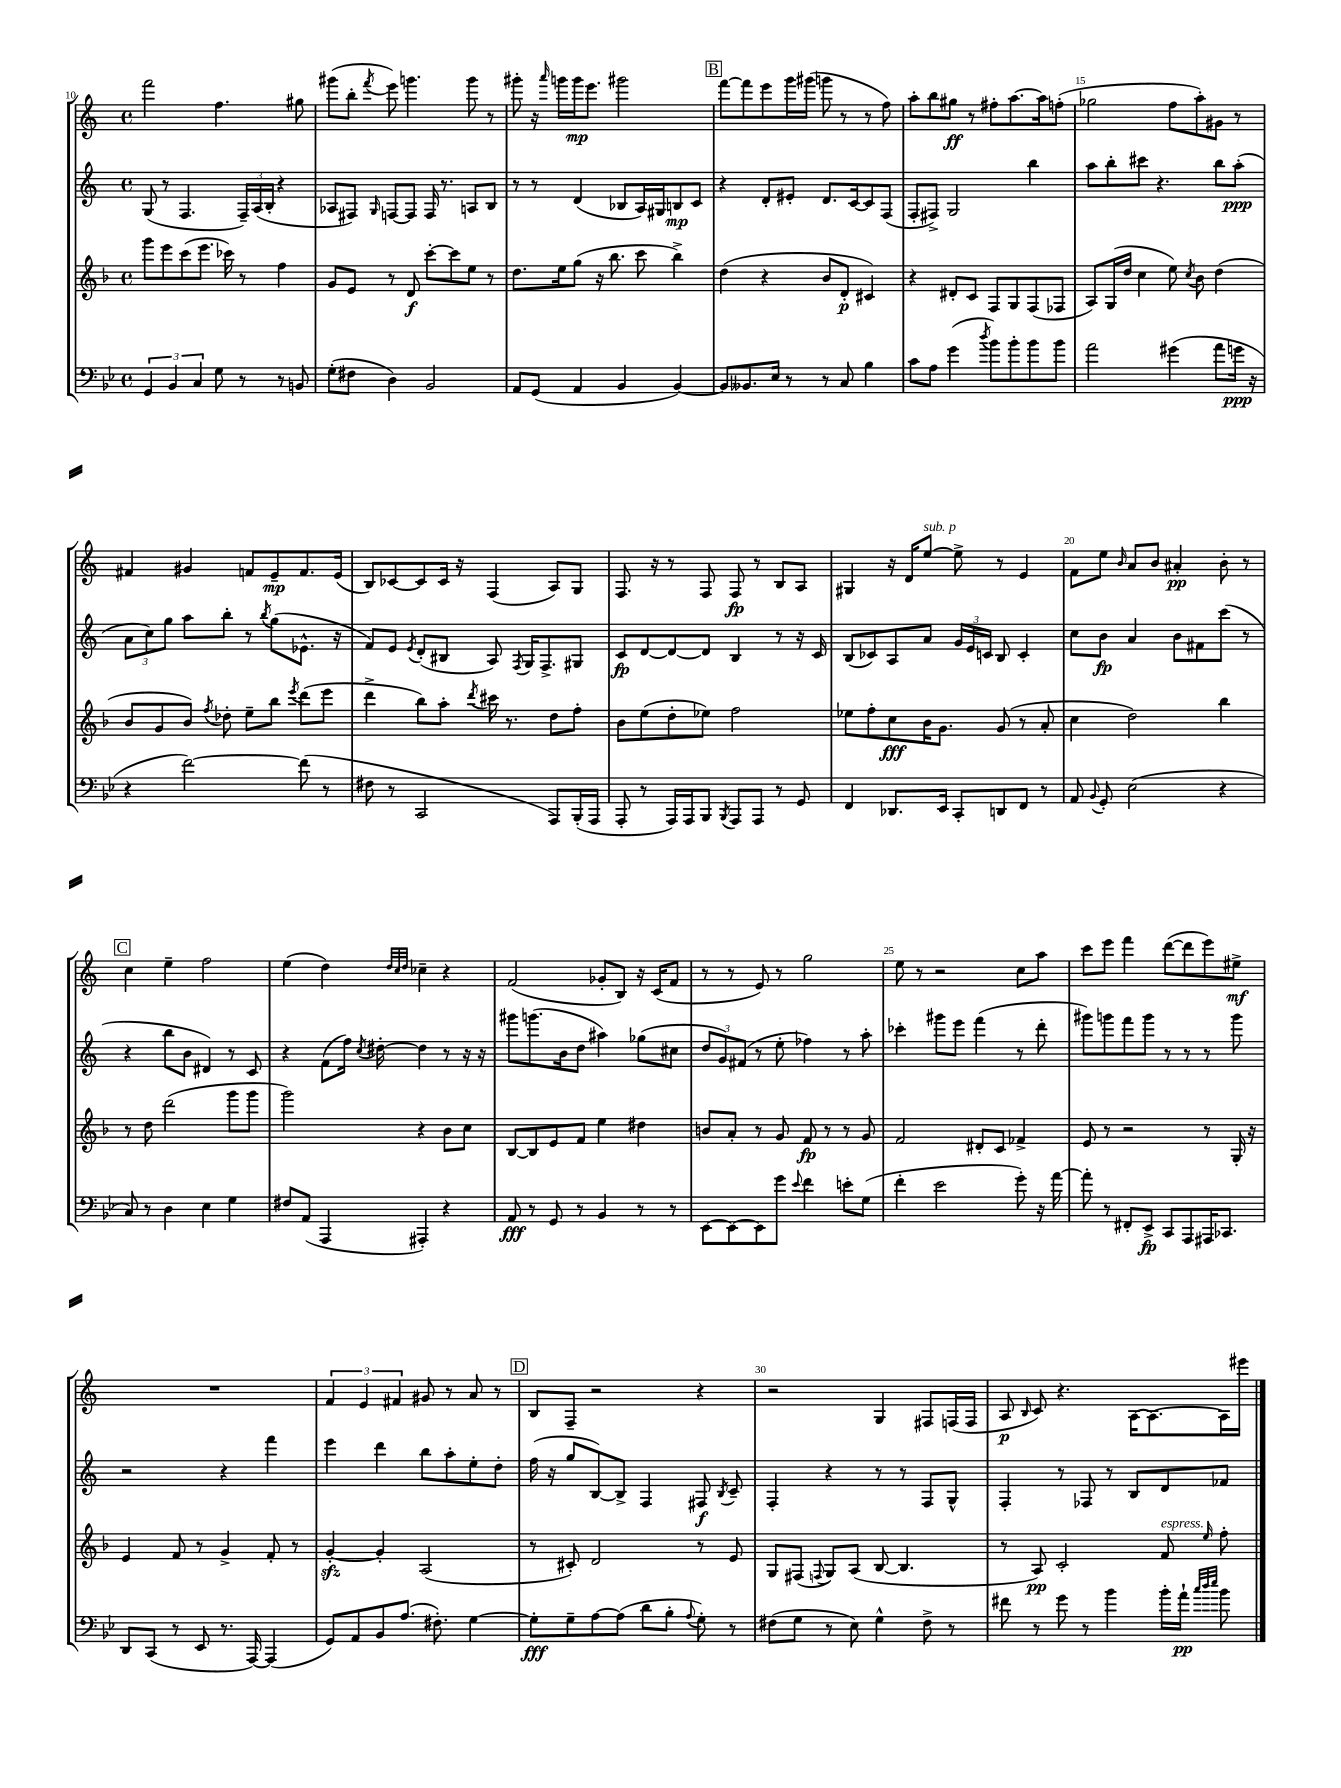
<<
\new StaffGroup <<
\new Staff = "s0" {
    \clef treble \key c \major \defaultTimeSignature \time 4/4
    \autoBeamOff f'''2 f''4. gis''8 |
    gis'''8[( b''8]-. \acciaccatura { f'''8 } e'''8) g'''4. g'''8 r8 |
    gis'''8-. r16 \grace { a'''16 } g'''16[ g'''16\mp e'''8.] gis'''2 |
    \mark \markup { \box "B" } f'''8[~ f'''8 e'''8 g'''16 gis'''16]( g'''8 r8 r8 f''8) |
    a''8[-. b''8 gis''8]\ff r8 fis''8[-. a''8.~ a''16 f''8]-.( |
    ges''2 f''8[ a''8-.) gis'8] r8 |
    fis'4 gis'4 f'8[ e'8--\mp f'8. e'16]( |
    b8[) ces'8~ ces'8 ces'16] r16 f4( a8[) g8] |
    f8. r16 r8 f8 f8\fp r8 b8[ a8] |
    gis4 r16 d'16[ e''8]~^\markup { \italic "sub. p" } e''8-> r8 e'4 |
    f'8[ e''8] \grace { b'16 } a'8[ b'8] ais'4-.\pp b'8-. r8 |
    \mark \markup { \box "C" } c''4 e''4-- f''2 |
    e''4( d''4) \grace { d''32[ c''32 d''32] } ces''4-- r4 |
    f'2( ges'8[-. b8]) r16 c'16[( f'8] |
    r8 r8 e'8) r8 g''2 |
    e''8 r8 r2 c''8[ a''8] |
    c'''8[ e'''8] f'''4 d'''8[~( d'''8 e'''8) eis''8]->\mf |
    R1 |
    \tuplet 3/2 { f'4 e'4 fis'4 } gis'8 r8 a'8 r8 |
    \mark \markup { \box "D" } b8[ f8]-- r2 r4 |
    r2 g4 fis8[ f16( f16] |
    a8\p \grace { b16 } c'8) r4. a16[~ a8.~ a16 eis'''16] \bar "|." |
}
\new Staff = "s1" {
    \clef treble \key c \major \defaultTimeSignature \time 4/4
    \autoBeamOff g8( r8 f4. \tuplet 3/2 { f16[--) a16( b16]-. } r4 |
    aes8[ fis8]) \grace { g16 } f8[~ f8] f16 r8. a8[ b8] |
    r8 r8 d'4( bes8[ a16) gis16 b8\mp c'8] |
    \mark \markup { \box "B" } r4 d'8[-. eis'8]-. d'8.[ c'16~ c'8 f8]( |
    f8[-. fis8]->) g2 b''4 |
    a''8[ b''8-. cis'''8] r4. b''8[ a''8]-.\ppp( |
    \tuplet 3/2 { a'8[ c''8) g''8] } a''8[ b''8]-. r8 \acciaccatura { b''8 } g''8[( ees'8.]-^ r16 |
    f'8[) e'8] \acciaccatura { e'8 } d'8[-.( bis8] a8) \acciaccatura { f8 } g16[ f8.-> gis8] |
    c'8[\fp d'8~ d'8~ d'8] b4 r8 r16 c'16 |
    b8[( ces'8) a8 a'8] \tuplet 3/2 { g'16[ e'16 c'16] } b8 c'4-. |
    c''8[ b'8]\fp a'4 b'8[ fis'8 c'''8]( r8 |
    \mark \markup { \box "C" } r4 b''8[ b'8] dis'4) r8 c'8 |
    r4 f'8[( f''16]) \acciaccatura { c''8 } dis''16~-. dis''4 r8 r16 r16 |
    gis'''8[ g'''8.( b'16 d''8] ais''4) ges''8[( cis''8] |
    \tuplet 3/2 { d''8[ g'8) fis'8]( } r8 e''8-. fes''4) r8 a''8-. |
    ces'''4-. gis'''8[ e'''8] f'''4( r8 d'''8-. |
    gis'''8[) g'''8 f'''8 g'''8] r8 r8 r8 g'''8 |
    r2 r4 f'''4 |
    e'''4 d'''4 b''8[ a''8-. e''8-. d''8]-. |
    \mark \markup { \box "D" } f''16( r16 g''8[ b8~) b8]-> f4 fis8\f \acciaccatura { b8 } c'8-- |
    f4-. r4 r8 r8 f8[ g8]-^ |
    f4-. r8 fes8 r8 b8[ d'8 fes'8] \bar "|." |
}
\new Staff = "s2" {
    \clef treble \key f \major \defaultTimeSignature \time 4/4
    \autoBeamOff g'''8[ e'''8 c'''8( e'''8.] ces'''16) r8 f''4 |
    g'8[ e'8] r8 d'8\f c'''8[~-. c'''8 e''8] r8 |
    d''8.[ e''16 g''8]( r16 bes''8. c'''8 bes''4->) |
    \mark \markup { \box "B" } d''4( r4 bes'8[ d'8]-.\p cis'4) |
    r4 dis'8[-. c'8] f8[ g8 f8( fes8] |
    a8[) g16( d''16] c''4 e''8) \acciaccatura { c''8 } bes'8 d''4( |
    bes'8[ g'8 bes'8]) \acciaccatura { f''8 } des''8-. e''8[-- bes''8] \acciaccatura { e'''8 } d'''8[( e'''8] |
    d'''4-> bes''8[) a''8]-. \acciaccatura { d'''8 } cis'''16 r8. d''8[ f''8]-. |
    bes'8[ e''8( d''8-. ees''8]) f''2 |
    ees''8[ f''8-. c''8\fff bes'16 g'8.] g'8( r8 a'8-. |
    c''4 d''2) bes''4 |
    \mark \markup { \box "C" } r8 d''8 d'''2( g'''8[ g'''8] |
    g'''2) r4 bes'8[ c''8] |
    bes8[~ bes8 e'8 f'8] e''4 dis''4 |
    b'8[ a'8]-. r8 g'8 f'8\fp r8 r8 g'8 |
    f'2 dis'8[-. c'8] fes'4-> |
    e'8 r8 r2 r8 g16-. r16 |
    e'4 f'8 r8 g'4-> f'8-. r8 |
    g'4~-.\sfz g'4-. a2( |
    \mark \markup { \box "D" } r8 cis'8-.) d'2 r8 e'8 |
    g8[ fis8]( \appoggiatura { f8 } g8[) a8]( bes8~ bes4. |
    r8 a8\pp) c'2-. f'8^\markup { \italic "espress." } \grace { e''16 } f''8-. \bar "|." |
}
\new Staff = "s3" {
    \clef bass \key bes \major \defaultTimeSignature \time 4/4
    \autoBeamOff \tuplet 3/2 { g,4 bes,4 c4 } g8 r8 r8 b,8 |
    g8[-.( fis8] d4) bes,2 |
    a,8[ g,8]( a,4 bes,4 bes,4~) |
    \mark \markup { \box "B" } bes,8[ beses,8. ees16] r8 r8 c8 bes4 |
    c'8[ a8] g'4( \acciaccatura { d''8 } bes'8[) bes'8-. bes'8 bes'8] |
    a'2 gis'4( a'8[ g'16]\ppp r16 |
    r4 f'2~) f'8( r8 |
    fis8 r8 c,2 a,,8[) bes,,16-.( a,,16] |
    a,,8-. r8 a,,16[) a,,16 bes,,8] \acciaccatura { bes,,8 } a,,8[ a,,8] r8 g,8 |
    f,4 des,8.[ ees,16] c,8[-. d,8 f,8] r8 |
    a,8 \appoggiatura { bes,8 } g,8-. ees2( r4 |
    \mark \markup { \box "C" } c8) r8 d4 ees4 g4 |
    fis8[ a,8]( a,,4 ais,,4-.) r4 |
    a,8\fff r8 g,8 r8 bes,4 r8 r8 |
    ees,8[~ ees,8~ ees,8 g'8] \appoggiatura { ees'8 } f'4 e'8[-. g8]( |
    f'4-. ees'2 g'8-.) r16 a'16~ |
    a'8-. r8 fis,8[-. ees,8]->\fp c,8[ a,,8 ais,,16 ces,8.] |
    d,8[ c,8]( r8 ees,8 r8. a,,16~) a,,4( |
    g,8[) a,8 bes,8 a8.]( fis8.-.) g4~ |
    \mark \markup { \box "D" } g8[-.\fff g8-- a8~ a8]( d'8[ bes8]-. \appoggiatura { a8 } g8-.) r8 |
    fis8[( g8] r8 ees8) g4-^ fis8-> r8 |
    fis'8 r8 g'8 r8 bes'4 bes'16[-. a'16]-!\pp \grace { c''32[ d''32 ees''32] } bes'8 \bar "|." |
}
>>
>>
\layout { \context { \Score currentBarNumber = #10 \override BarNumber.break-visibility = ##(#f #t #t) barNumberVisibility = #(every-nth-bar-number-visible 5) } }
